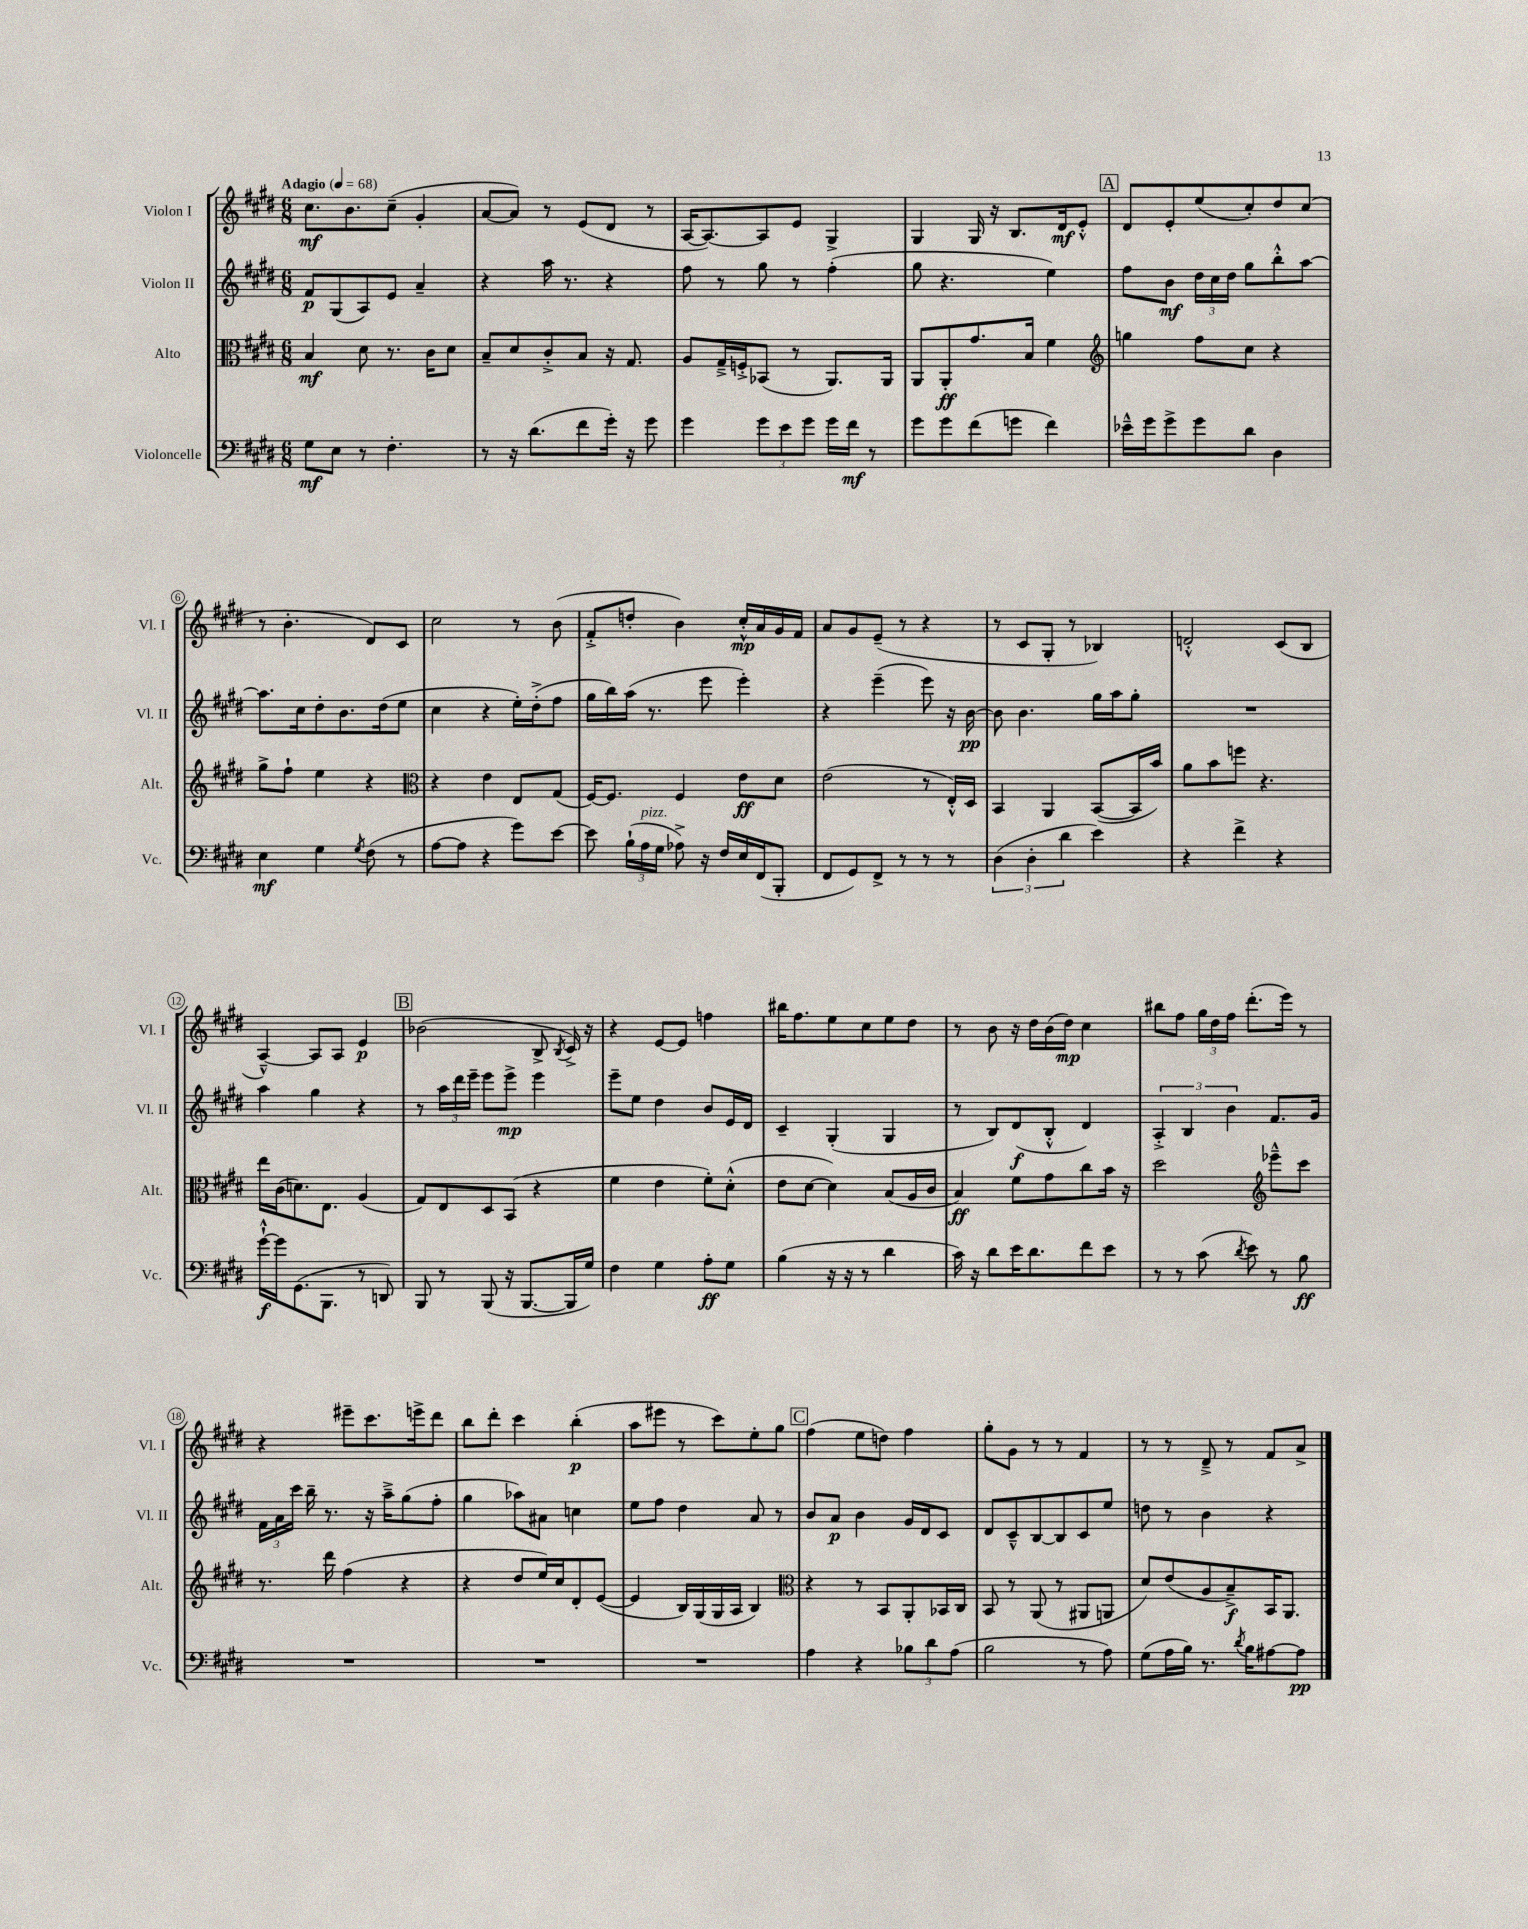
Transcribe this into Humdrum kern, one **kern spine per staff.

**kern	**dynam	**kern	**dynam	**kern	**dynam	**kern	**dynam
*part4	*part4	*part3	*part3	*part2	*part2	*part1	*part1
*staff4	*staff4	*staff3	*staff3	*staff2	*staff2	*staff1	*staff1
*I"Violoncelle	*	*I"Alto	*	*I"Violon II	*	*I"Violon I	*
*I'Vc.	*	*I'Alt.	*	*I'Vl. II	*	*I'Vl. I	*
*clefF4	*	*clefC3	*	*clefG2	*	*clefG2	*
*k[f#c#g#d#]	*	*k[f#c#g#d#]	*	*k[f#c#g#d#]	*	*k[f#c#g#d#]	*
*M6/8	*	*M6/8	*	*M6/8	*	*M6/8	*
*MM68	*	*MM68	*	*MM68	*	*MM68	*
=1	=1	=1	=1	=1	=1	=1	=1
!	!	!	!	!	!	!LO:TX:a:B:t=Adagio	!
8G#\L	mf	4B/	mf	8f#/L	p	8.cc#\L	mf
8E\J	.	.	.	(8G#/	.	.	.
.	.	.	.	.	.	8.b\	.
8r	.	8d#\	.	8A/)	.	.	.
4.F#'\	.	8.r	.	8e/J	.	(8cc#~\J	.
.	.	.	.	4a~/	.	4g#'/	.
.	.	16c#\KL	.	.	.	.	.
.	.	8d#\J	.	.	.	.	.
=2	=2	=2	=2	=2	=2	=2	=2
8r	.	8B~/L	.	4r	.	[8a/L	.
16r	.	8d#/	.	.	.	8a/J])	.
(8.d#\L	.	.	.	.	.	.	.
.	.	8c#'^/	.	16aa\	.	8r	.
.	.	.	.	8.r	.	.	.
8f#\	.	8B/J	.	.	.	(8e/L	.
16g#'\Jk)	.	16r	.	4r	.	8d#/J	.
16r	.	8.G#/	.	.	.	.	.
8g#\	.	.	.	.	.	8r	.
=3	=3	=3	=3	=3	=3	=3	=3
4g#\	.	8A/L	.	8ff#\	.	[16A/KL	.
.	.	.	.	.	.	8.A/_)	.
.	.	16G#~^/L	.	8r	.	.	.
.	.	16Fn'^/J	.	.	.	.	.
12g#\L	.	(8BB-X/J	.	8gg#\	.	8A/]	.
12e\	.	.	.	.	.	.	.
.	.	8r	.	8r	.	8e/J	.
12g#\J	.	.	.	.	.	.	.
16g#\LL	.	8.AA/L)	.	(4ff#'\	.	4G#^/	.
16f#\JJ	mf	.	.	.	.	.	.
8r	.	.	.	.	.	.	.
.	.	16AA/Jk	.	.	.	.	.
=4	=4	=4	=4	=4	=4	=4	=4
8g#\L	.	8AA/L	.	8gg#\	.	4G#/	.
8g#\	.	8AA'/	ff	4.r	.	.	.
(8f#\	.	8.g#/	.	.	.	16G#/	.
.	.	.	.	.	.	16r	.
8gn\J	.	.	.	.	.	8.B/L	.
.	.	16B/Jk	.	.	.	.	.
4f#\)	.	4f#\	.	4ee\)	.	.	.
.	.	.	.	.	.	16d#/k	mf
.	.	.	.	.	.	8e'^^/J	.
!!LO:REH:place=s1:t=A
=5	=5	=5	=5	=5	=5	=5	=5
*	*	*clefG2	*	*	*	*	*
16e-X~^^\LL	.	4ggn\	.	8ff#\L	.	8d#/L	.
16g#\J	.	.	.	.	.	.	.
8g#^\	.	.	.	8b\J	mf	8e'/	.
8g#\	.	8ff#\L	.	24dd#\LL	.	(8ee/	.
.	.	.	.	24cc#\	.	.	.
.	.	.	.	24dd#\JJ	.	.	.
8d#\J	.	8cc#\J	.	8gg#\L	.	8cc#'/)	.
4D#\	.	4r	.	8bb'^^\	.	8dd#/	.
.	.	.	.	[8aa\J	.	(8cc#/J	.
!!LO:LB:g=z
=6	=6	=6	=6	=6	=6	=6	=6
4E\	mf	8gg#^\L	.	8.aa\L]	.	8r	.
.	.	8ff#`\J	.	.	.	4.b'\	.
.	.	.	.	16cc#\k	.	.	.
4G#\	.	4ee\	.	8dd#'\	.	.	.
.	.	.	.	8.b\	.	.	.
8qG#/	.	.	.	.	.	.	.
(8F#\	.	4r	.	.	.	8d#/L)	.
.	.	.	.	(16dd#\k	.	.	.
8r	.	.	.	8ee\J	.	8c#/J	.
=7	=7	=7	=7	=7	=7	=7	=7
*	*	*clefC3	*	*	*	*	*
[8A\L	.	4r	.	4cc#\	.	2cc#\	.
8A\J]	.	.	.	.	.	.	.
4r	.	4e\	.	4r	.	.	.
8g#\L)	.	8E/L	.	16ee'\LL)	.	8r	.
.	.	.	.	(16dd#'^\J	.	.	.
[8e\J	.	(8G#/J	.	8ff#\J	.	(8b\	.
=8	=8	=8	=8	=8	=8	=8	=8
8e\]	.	[16F#/KL)	.	16gg#\LL	.	8f#'^/L	.
.	.	8.F#/J]	.	16bb\)	.	.	.
(24B`\LL	.	.	.	(16aa\JJ	.	8ddn'/J	.
!LO:TX:a:i:t=pizz.	!	!	!	!	!	!	!
24A\	.	.	.	.	.	.	.
.	.	.	.	8.r	.	.	.
24G#\JJ	.	.	.	.	.	.	.
8A-X^\)	.	4F#/	.	.	.	4b\)	.
16r	.	.	.	8eee\	.	.	.
16F#/LL	.	.	.	.	.	.	.
16E/	.	8e\L	ff	4eee'\)	.	16cc#'^^/LL	mp
(16FF#/J	.	.	.	.	.	16a/	.
8BBB'/J	.	8d#\J	.	.	.	16g#/	.
.	.	.	.	.	.	16f#/JJ	.
=9	=9	=9	=9	=9	=9	=9	=9
8FF#/L	.	(2e\	.	4r	.	8a/L	.
8GG#/)	.	.	.	.	.	8g#/	.
8FF#^/J	.	.	.	(4eee~\	.	(8e~/J	.
8r	.	.	.	.	.	8r	.
8r	.	8r	.	8eee\)	.	4r	.
8r	.	16E'^^/LL)	.	16r	.	.	.
.	.	16D#/JJ	.	[16b\	pp	.	.
=10	=10	=10	=10	=10	=10	=10	=10
(6D#\	.	4BB/	.	8b\]	.	8r	.
.	.	.	.	4.b\	.	8c#/L	.
6D#'\	.	.	.	.	.	.	.
.	.	4AA/	.	.	.	8G#'/J	.
6d#\	.	.	.	.	.	.	.
.	.	.	.	.	.	8r	.
4e\)	.	([8BB/L	.	16gg#\LL	.	4B-X/)	.
.	.	.	.	16aa\J	.	.	.
.	.	16BB/L]	.	8gg#'\J	.	.	.
.	.	16b/JJ)	.	.	.	.	.
=11	=11	=11	=11	=11	=11	=11	=11
4r	.	8a\L	.	2.r	.	2dn'^^/	.
.	.	8b\	.	.	.	.	.
4f#^\	.	8ffn\J	.	.	.	.	.
.	.	4.r	.	.	.	.	.
4r	.	.	.	.	.	(8c#/L	.
.	.	.	.	.	.	8B/J	.
!!LO:LB:g=z
=12	=12	=12	=12	=12	=12	=12	=12
[16g#`^^\LL	f	16ee\LL	.	4aa\	.	[4A~^^/)	.
16g#\J]	.	(16c#\J	.	.	.	.	.
(8.GG#\	.	8.dn\)	.	.	.	.	.
.	.	.	.	4gg#\	.	8A/L]	.
8.BBB\J	.	8.E\J	.	.	.	.	.
.	.	.	.	.	.	8A/J	.
8r	.	(4A/	.	4r	.	4e/	p
8DDn/)	.	.	.	.	.	.	.
!!LO:REH:place=s1:t=B
=13	=13	=13	=13	=13	=13	=13	=13
8BBB/	.	8G#/L)	.	8r	.	(2b-X\	.
8r	.	8E/	.	24aa\LL	.	.	.
.	.	.	.	24ddd#\	.	.	.
.	.	.	.	24eee~\JJ	.	.	.
(8BBB/	.	8D#/	.	8eee\L	.	.	.
16r	.	(8BB/J	.	8eee^\J	mp	.	.
[8.BBB/L	.	.	.	.	.	.	.
.	.	4r	.	4eee\	.	8B^/	.
.	.	.	.	.	.	8qB/	.
16BBB/L]	.	.	.	.	.	16c#^/)	.
16G#/JJ)	.	.	.	.	.	16r	.
=14	=14	=14	=14	=14	=14	=14	=14
4F#\	.	4f#\	.	8eee~\L	.	4r	.
.	.	.	.	8ee\J	.	.	.
4G#\	.	4e\	.	4dd#\	.	[8e/L	.
.	.	.	.	.	.	8e/J]	.
8A'\L	ff	8f#'\L)	.	8b/L	.	4ffn\	.
8G#\J	.	(8d#'^^\J	.	16e/L	.	.	.
.	.	.	.	16d#/JJ	.	.	.
=15	=15	=15	=15	=15	=15	=15	=15
(4B\	.	8e\L	.	4c#~/	.	16bb#X\KL	.
.	.	.	.	.	.	8.ff#\	.
.	.	[8d#\J	.	.	.	.	.
16r	.	4d#\])	.	(4G#'/	.	8ee\	.
16r	.	.	.	.	.	.	.
8r	.	.	.	.	.	8cc#\	.
4d#\	.	(8B/L	.	4G#/	.	8ee\	.
.	.	16A/L	.	.	.	8dd#\J	.
.	.	16c#/JJ	.	.	.	.	.
=16	=16	=16	=16	=16	=16	=16	=16
16c#\)	.	4B/)	ff	8r	.	8r	.
16r	.	.	.	.	.	.	.
8d#\L	.	.	.	8B/L)	.	8b\	.
16e\K	.	8f#\L	.	(8d#/	f	16r	.
8.d#\	.	.	.	.	.	16dd#\LL	.
.	.	8g#\	.	8B'^^/J	.	(16b\	.
.	.	.	.	.	.	16dd#\JJ)	mp
8f#\	.	8cc#\	.	4d#/)	.	4cc#\	.
8e\J	.	16b\Jk	.	.	.	.	.
.	.	16r	.	.	.	.	.
=17	=17	=17	=17	=17	=17	=17	=17
8r	.	2dd#\	.	6A'^/	.	8bb#X\L	.
8r	.	.	.	.	.	8ff#\J	.
.	.	.	.	6B/	.	.	.
(8c#\	.	.	.	.	.	24gg#\LL	.
.	.	.	.	.	.	24dd#\	.
.	.	.	.	6b\	.	24ff#\JJ	.
8qd#/	.	.	.	.	.	.	.
8e\)	.	.	.	.	.	(8.ddd#'\L	.
*	*	*clefG2	*	*	*	*	*
8r	.	8eee-X~^^\L	.	8.f#/L	.	.	.
.	.	.	.	.	.	16eee\Jk)	.
8B\	ff	8ccc#\J	.	.	.	8r	.
.	.	.	.	16g#/Jk	.	.	.
!!LO:LB:g=z
=18	=18	=18	=18	=18	=18	=18	=18
2.r	.	8.r	.	24f#\LL	.	4r	.
.	.	.	.	24a\	.	.	.
.	.	.	.	24ccc#\JJ	.	.	.
.	.	.	.	16bb~\	.	.	.
.	.	16ddd#\	.	8.r	.	.	.
.	.	(4ff#\	.	.	.	8eee#X~\L	.
.	.	.	.	16r	.	8.ccc#\	.
.	.	.	.	16aa~^\KL	.	.	.
.	.	4r	.	(8gg#\	.	.	.
.	.	.	.	.	.	16eeen^\k	.
.	.	.	.	8ff#'\J	.	8ddd#\J	.
=19	=19	=19	=19	=19	=19	=19	=19
2.r	.	4r	.	4gg#\	.	8bb\L	.
.	.	.	.	.	.	8ddd#'\J	.
.	.	8dd#/L	.	8aa-X\L)	.	4ccc#\	.
.	.	16ee/L)	.	8a#X\J	.	.	.
.	.	16cc#/J	.	.	.	.	.
.	.	8d#'/	.	4ccn\	.	(4bb'\	p
.	.	([8e/J	.	.	.	.	.
=20	=20	=20	=20	=20	=20	=20	=20
2.r	.	4e/]	.	8ee\L	.	8aa\L	.
.	.	.	.	8ff#\J	.	8eee#X\J	.
.	.	16B/LL)	.	4dd#\	.	8r	.
.	.	(16G#/	.	.	.	.	.
.	.	16G#/	.	.	.	8ccc#\L)	.
.	.	16A/JJ	.	.	.	.	.
.	.	4B/)	.	8a/	.	8ee'\	.
.	.	.	.	8r	.	8gg#\J	.
!!LO:REH:place=s1:t=C
=21	=21	=21	=21	=21	=21	=21	=21
*	*	*clefC3	*	*	*	*	*
4A\	.	4r	.	8b/L	.	(4ff#\	.
.	.	.	.	8a/J	p	.	.
4r	.	8r	.	4b\	.	8ee\L	.
.	.	8BB/L	.	.	.	8ddn\J)	.
12B-X\L	.	8AA'/	.	16g#/LL	.	4ff#\	.
.	.	.	.	16d#/J	.	.	.
12d#\	.	.	.	.	.	.	.
.	.	16BB-X/L	.	8c#/J	.	.	.
(12A\J	.	.	.	.	.	.	.
.	.	16C#/JJ	.	.	.	.	.
=22	=22	=22	=22	=22	=22	=22	=22
2B\	.	8BB/	.	8d#/L	.	8gg#'\L	.
.	.	8r	.	8c#~^^/	.	8g#\J	.
.	.	(8AA/	.	[8B/	.	8r	.
.	.	8r	.	8B/]	.	8r	.
8r	.	8AA#X/L	.	8c#/	.	4f#/	.
8A\)	.	8AAn/J	.	8ee/J	.	.	.
=23	=23	=23	=23	=23	=23	=23	=23
(8G#\L	.	8d#/L)	.	8ddn\	.	8r	.
16A\L	.	(8e/	.	8r	.	8r	.
16B\JJ)	.	.	.	.	.	.	.
8.r	.	8A/	.	4b\	.	8d#~^/	.
.	.	8B~^/)	f	.	.	8r	.
8qd#/	.	.	.	.	.	.	.
16B\KL	.	.	.	.	.	.	.
[8A#X\	.	16BB/K	.	4r	.	8f#/L	.
.	.	8.AA/J	.	.	.	.	.
8A#\J]	pp	.	.	.	.	8a^/J	.
==	==	==	==	==	==	==	==
*-	*-	*-	*-	*-	*-	*-	*-
